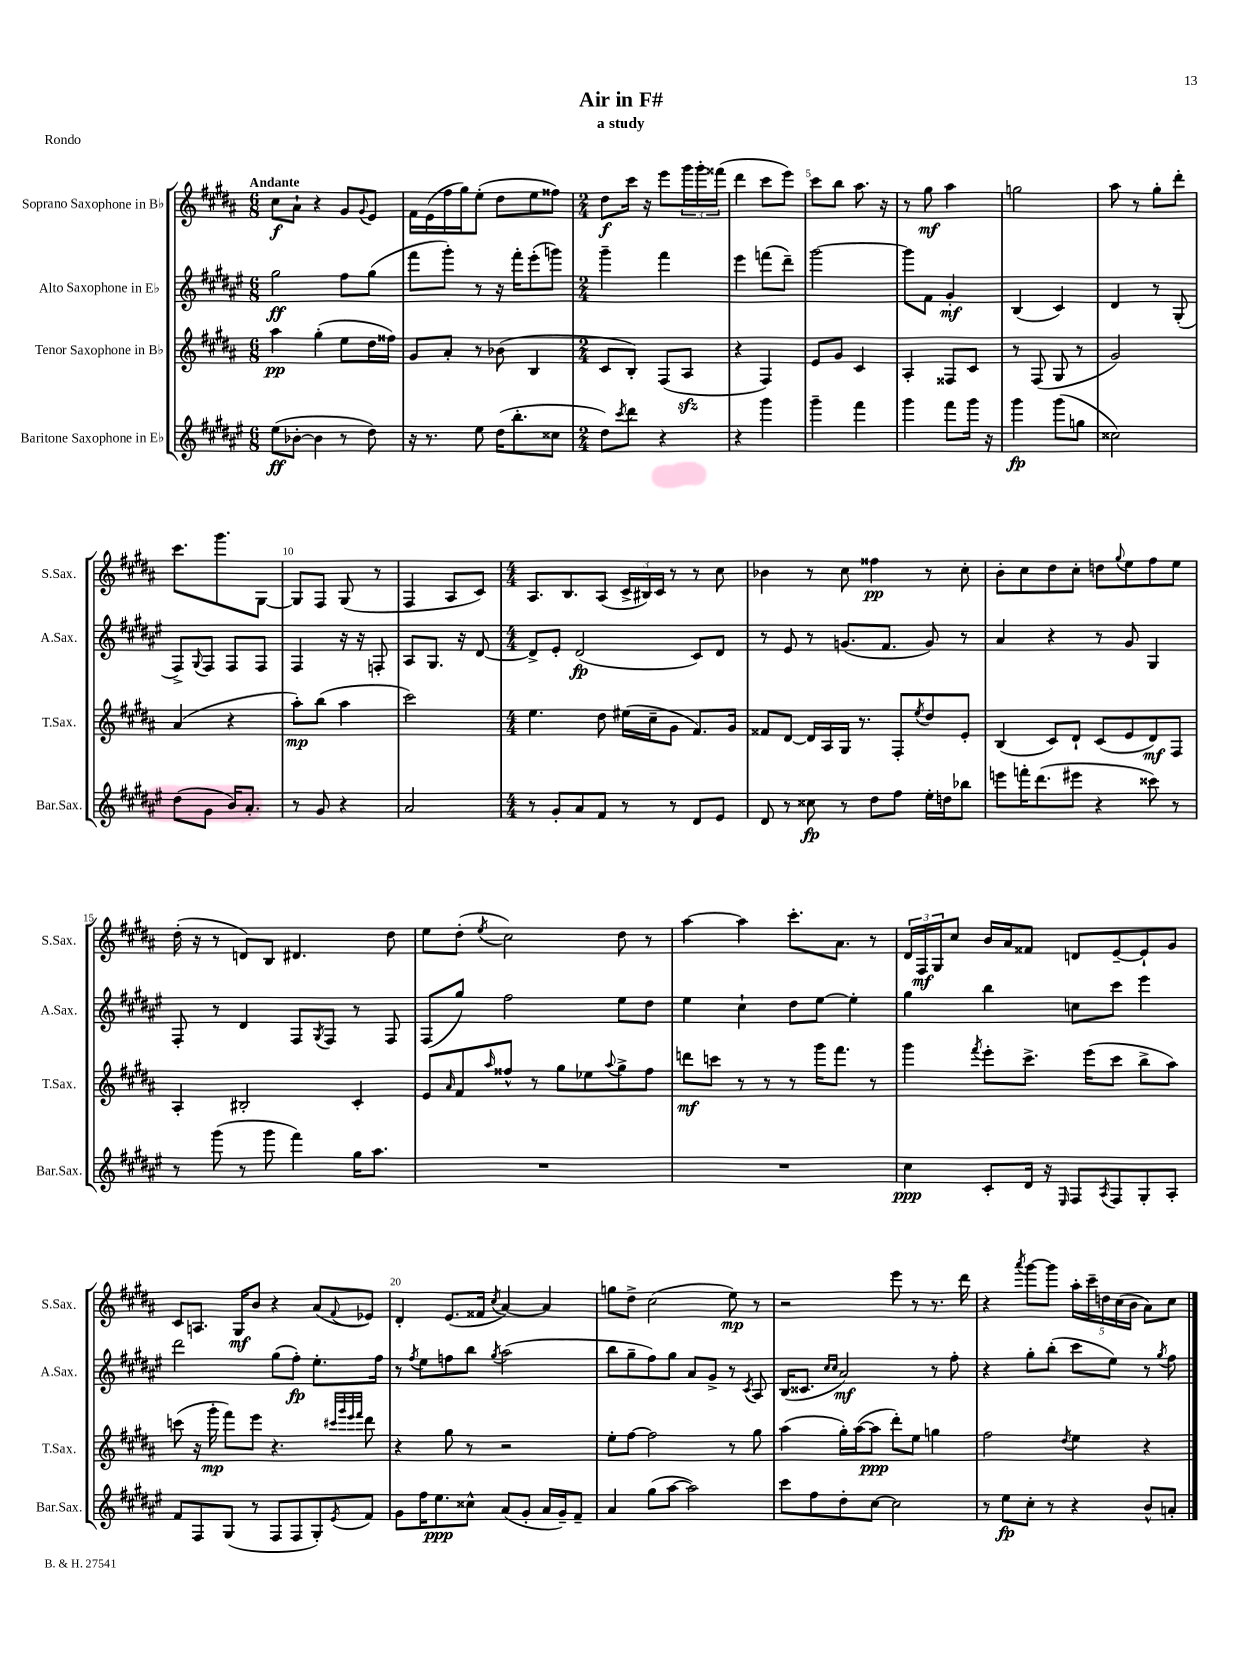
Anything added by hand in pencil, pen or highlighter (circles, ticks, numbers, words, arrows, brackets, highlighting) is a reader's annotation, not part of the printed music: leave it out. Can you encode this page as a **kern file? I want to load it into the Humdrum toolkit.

**kern	**dynam	**kern	**dynam	**kern	**dynam	**kern	**dynam
*part4	*part4	*part3	*part3	*part2	*part2	*part1	*part1
*staff4	*staff4	*staff3	*staff3	*staff2	*staff2	*staff1	*staff1
*I"Baritone Saxophone in E♭	*	*I"Tenor Saxophone in B♭	*	*I"Alto Saxophone in E♭	*	*I"Soprano Saxophone in B♭	*
*I'Bar.Sax.	*	*I'T.Sax.	*	*I'A.Sax.	*	*I'S.Sax.	*
*clefG2	*	*clefG2	*	*clefG2	*	*clefG2	*
*k[f#c#g#d#a#e#]	*	*k[f#c#g#d#a#]	*	*k[f#c#g#d#a#e#]	*	*k[f#c#g#d#a#]	*
*M6/8	*	*M6/8	*	*M6/8	*	*M6/8	*
=1	=1	=1	=1	=1	=1	=1	=1
!	!	!	!	!	!	!LO:TX:a:B:t=Andante	!
(8ee#\L	ff	4aa#\	pp	2gg#\	ff	8cc#\L	f
[8b-X'\J	.	.	.	.	.	8a#`\J	.
4b-\]	.	(4gg#'\	.	.	.	4r	.
8r	.	8ee\L	.	8ff#\L	.	8g#/L	.
.	.	.	.	.	.	8qqg#/	.
8dd#\)	.	16dd#\L	.	(8gg#\J	.	8e/J	.
.	.	16ff##X\JJ)	.	.	.	.	.
=2	=2	=2	=2	=2	=2	=2	=2
16r	.	8g#/L	.	8fff#\L	.	16f#\LL	.
8.r	.	.	.	.	.	(16e\	.
.	.	8a#'/J	.	8ggg#'\J)	.	16ff#\	.
.	.	.	.	.	.	16gg#\J)	.
8ee#\	.	8r	.	8r	.	(8ee'\J	.
(16dd#\KL	.	(8b-X\	.	16r	.	8dd#\L	.
8.bb'\	.	.	.	16fff#'\KL	.	.	.
.	.	4B/	.	(8eee#'\	.	8ee\	.
8cc##X\J	.	.	.	8gggn\J)	.	8ff##X\J)	.
=3	=3	=3	=3	=3	=3	=3	=3
*M2/4	*	*M2/4	*	*M2/4	*	*M2/4	*
8dd#\L)	.	8c#/L	.	4ggg#~\	.	8dd#\L	f
8qccc#/	.	.	.	.	.	.	.
8ddd#\J	.	8B'/J)	.	.	.	16ccc#\Jk	.
.	.	.	.	.	.	16r	.
4r	.	(8F#/L	.	4fff#\	.	8eee\L	.
.	.	8A#zz/J	.	.	.	24ggg#\L	.
.	.	.	.	.	.	24ggg#'\	.
.	.	.	.	.	.	(24fff##X\JJ	.
=4	=4	=4	=4	=4	=4	=4	=4
4r	.	4r	.	4eee#\	.	4ddd#\	.
4ggg#\	.	4F#/)	.	(8fffn\L	.	8ccc#\L	.
.	.	.	.	8ddd#~\J)	.	8eee\J)	.
=5	=5	=5	=5	=5	=5	=5	=5
4ggg#~\	.	8e/L	.	[2ggg#\	.	8ccc#\L	.
.	.	8g#/J	.	.	.	8bb\J	.
4fff#\	.	4c#/	.	.	.	8.aa#\	.
.	.	.	.	.	.	16r	.
=6	=6	=6	=6	=6	=6	=6	=6
4ggg#\	.	4A#'/	.	8ggg#\L]	.	8r	.
.	.	.	.	8f#\J	.	8gg#\	mf
8fff#\L	.	8F##X/L	.	4g#'/	mf	4aa#\	.
16ggg#\Jk	.	8c#/J	.	.	.	.	.
16r	.	.	.	.	.	.	.
=7	=7	=7	=7	=7	=7	=7	=7
4ggg#\	fp	8r	.	(4B/	.	2ggn\	.
.	.	(8F#/	.	.	.	.	.
(8ggg#\L	.	8G#/	.	4c#/)	.	.	.
8ggn\J	.	8r	.	.	.	.	.
=8	=8	=8	=8	=8	=8	=8	=8
2cc##X\)	.	2g#/)	.	4d#/	.	8aa#\	.
.	.	.	.	.	.	8r	.
.	.	.	.	8r	.	8gg#'\L	.
.	.	.	.	(8G#'/	.	8ddd#'\J	.
!!LO:LB:g=z
=9	=9	=9	=9	=9	=9	=9	=9
(8dd#\L	.	(4a#/	.	8F#^/L)	.	8.ccc#\L	.
.	.	.	.	8qqG#/	.	.	.
8g#\J	.	.	.	8F#/J	.	.	.
.	.	.	.	.	.	8.ggg#\	.
16b/KL)	.	4r	.	8F#/L	.	.	.
8.a#'/J	.	.	.	.	.	.	.
.	.	.	.	8F#/J	.	[8G#\J	.
=10	=10	=10	=10	=10	=10	=10	=10
8r	.	8aa#'\L)	mp	4F#/	.	8G#/L]	.
8g#/	.	(8bb\J	.	.	.	8F#/J	.
4r	.	4aa#\	.	16r	.	(8G#/	.
.	.	.	.	16r	.	.	.
.	.	.	.	8Fn'/	.	8r	.
=11	=11	=11	=11	=11	=11	=11	=11
2a#/	.	2ccc#\)	.	8A#/L	.	4F#/	.
.	.	.	.	8.G#/J	.	.	.
.	.	.	.	.	.	8A#/L	.
.	.	.	.	16r	.	.	.
.	.	.	.	[8d#/	.	8c#/J)	.
=12	=12	=12	=12	=12	=12	=12	=12
*M4/4	*	*M4/4	*	*M4/4	*	*M4/4	*
8r	.	4.ee\	.	8d#^/L]	.	8.A#/L	.
8g#'/L	.	.	.	8e#'/J	.	.	.
.	.	.	.	.	.	8.B/	.
8a#/	.	.	.	(2d#/	fp	.	.
8f#/J	.	8dd#\	.	.	.	(8A#/J	.
8r	.	(16ee#X\LL	.	.	.	24c#^/LL	.
.	.	.	.	.	.	24B#X/)	.
.	.	16cc#~\J	.	.	.	.	.
.	.	.	.	.	.	24c#/JJ	.
8r	.	8g#\J	.	.	.	8r	.
8d#/L	.	8.f#/L)	.	8c#/L)	.	8r	.
8e#/J	.	.	.	8d#/J	.	8cc#\	.
.	.	16g#/Jk	.	.	.	.	.
=13	=13	=13	=13	=13	=13	=13	=13
8d#/	.	8f##X/L	.	8r	.	4b-X\	.
8r	.	[8d#/J	.	8e#/	.	.	.
8cc##X\	fp	16d#/LL]	.	8r	.	8r	.
.	.	16A#/	.	.	.	.	.
8r	.	16G#/JJ	.	(8.gn/L	.	8cc#\	.
.	.	8.r	.	.	.	.	.
8dd#\L	.	.	.	.	.	4ff##X\	pp
.	.	.	.	8.f#/J	.	.	.
8ff#\J	.	8F#'/L	.	.	.	.	.
.	.	8qee/	.	.	.	.	.
16ee#'\LL	.	8dd#/	.	8g/)	.	8r	.
16ddn\J	.	.	.	.	.	.	.
8bb-X\J	.	8e'/J	.	8r	.	8cc#'\	.
=14	=14	=14	=14	=14	=14	=14	=14
8eeen\L	.	(4B/	.	4a#/	.	8b'\L	.
16fffn'\K	.	.	.	.	.	8cc#\	.
(8.ddd#\	.	.	.	.	.	.	.
.	.	8c#/L)	.	4r	.	8dd#\	.
8eee#X\J	.	8d#`/J	.	.	.	8cc#'\J	.
4r	.	(8c#/L	.	8r	.	8ddn\L	.
.	.	.	.	.	.	8qqgg#/	.
.	.	8e/	.	8g#/	.	8ee\	.
8ccc##X\)	.	8d#/)	mf	4G#/	.	8ff#\	.
8r	.	8F#/J	.	.	.	8ee\J	.
!!LO:LB:g=z
=15	=15	=15	=15	=15	=15	=15	=15
8r	.	4A#'/	.	8F#'/	.	(16dd#'\	.
.	.	.	.	.	.	16r	.
(8ggg#\	.	.	.	8r	.	8r	.
8r	.	2B#X'/	.	4d#/	.	8dn/L)	.
8ggg#\	.	.	.	.	.	8B/J	.
4fff#\)	.	.	.	8F#/L	.	4.d#X/	.
.	.	.	.	8qG#/	.	.	.
.	.	.	.	8F#/J	.	.	.
16gg#\KL	.	4c#'/	.	8r	.	.	.
8.aa#\J	.	.	.	.	.	.	.
.	.	.	.	8F#/	.	8dd#\	.
=16	=16	=16	=16	=16	=16	=16	=16
1r	.	8e/L	.	(8F#/L	.	8ee\L	.
.	.	16qqa#/	.	.	.	.	.
.	.	8f#/	.	8gg#/J)	.	(8dd#'\J	.
.	.	16qqaa#/	.	.	.	8qee/	.
.	.	8ff##X^^/J	.	2ff#\	.	2cc#\)	.
.	.	8r	.	.	.	.	.
.	.	8gg#\L	.	.	.	.	.
.	.	8ee-X\	.	.	.	.	.
.	.	8qqaa#/	.	.	.	.	.
.	.	8gg#^\	.	8ee#\L	.	8dd#\	.
.	.	8ff##\J	.	8dd#\J	.	8r	.
=17	=17	=17	=17	=17	=17	=17	=17
1r	.	8dddn\L	mf	4ee#\	.	[4aa#\	.
.	.	8cccn\J	.	.	.	.	.
.	.	8r	.	4cc#`\	.	4aa#\]	.
.	.	8r	.	.	.	.	.
.	.	8r	.	8dd#\L	.	8.ccc#'\L	.
.	.	16ggg#\KL	.	[8ee#\J	.	.	.
.	.	8.fff#\J	.	.	.	8.a#\J	.
.	.	.	.	4ee#'\]	.	.	.
.	.	8r	.	.	.	8r	.
=18	=18	=18	=18	=18	=18	=18	=18
4cc#\	ppp	4ggg#\	.	4gg#\	.	24d#/LL	.
.	.	.	.	.	.	24F#/	mf
.	.	.	.	.	.	24G#/J	.
.	.	.	.	.	.	8cc#/J	.
.	.	8qfff#/	.	.	.	.	.
8c#'/L	.	8eee'\L	.	4bb\	.	16b/LL	.
.	.	.	.	.	.	16a#/J	.
16d#/Jk	.	8.ccc#^\J	.	.	.	8f##X/J	.
16r	.	.	.	.	.	.	.
16qqE#/	.	.	.	.	.	.	.
8F#/L	.	.	.	8ccn\L	.	8dn/L	.
.	.	(16eee\KL	.	.	.	.	.
8qA#/	.	.	.	.	.	.	.
8F#/	.	8ccc#\J	.	8ccc#\J	.	[8e~/	.
8G#'/	.	8bb^\L	.	4eee#\	.	8e`/]	.
8A#'/J	.	8aa#\J)	.	.	.	8g#/J	.
!!LO:LB:g=z
=19	=19	=19	=19	=19	=19	=19	=19
8f#/L	.	(8cccn\	.	2ddd#\	.	8c#/L	.
8F#/	.	16r	.	.	.	8.An/J	.
.	.	16ggg#'\	mp	.	.	.	.
(8G#/J	.	8fff#\L)	.	.	.	.	.
.	.	.	.	.	.	16G#/KL	mf
8r	.	8eee\J	.	.	.	8b/J	.
8F#/L	.	4.r	.	(8gg#\L	.	4r	.
8F#/	.	.	.	8ff#'\J)	fp	.	.
8G#'/)	.	.	.	8.ee#'\L	.	(8a#/L	.
.	.	32qqccc#X/LLL	.	.	.	.	.
.	.	32qqggg#/	.	.	.	.	.
.	.	32qqeee/	.	.	.	.	.
8qe#/	.	32qqfff#/JJJ	.	.	.	8qqf#/	.
8f#/J	.	8ddd#\	.	.	.	8e-X/J)	.
.	.	.	.	16ff#\Jk	.	.	.
=20	=20	=20	=20	=20	=20	=20	=20
8g#\L	.	4r	.	8r	.	4d#'/	.
.	.	.	.	8qff#/	.	.	.
16ff#\K	.	.	.	8ee#\L	.	.	.
8.ee#\	ppp	.	.	.	.	.	.
.	.	8gg#\	.	8ffn\	.	(8.e/L	.
8cc##X^^\J	.	8r	.	8bb\J	.	.	.
.	.	.	.	.	.	16f##X/Jk	.
.	.	.	.	8qgg#/	.	8qcc#/	.
(8a#/L	.	2r	.	(2aa#\	.	[4a#/)	.
8g#'/J	.	.	.	.	.	.	.
16a#/LL	.	.	.	.	.	4a#/]	.
16g#~/J)	.	.	.	.	.	.	.
8f#~/J	.	.	.	.	.	.	.
=21	=21	=21	=21	=21	=21	=21	=21
4a#/	.	8ee'\L	.	8bb\L	.	8ggn\L	.
.	.	[8ff#\J	.	8gg#~\	.	8dd#^\J	.
(8gg#\L	.	2ff#\]	.	8ff#\)	.	(2cc#\	.
[8aa#\J	.	.	.	8gg#\J	.	.	.
2aa#\])	.	.	.	8a#/L	.	.	.
.	.	.	.	8g#^/J	.	.	.
.	.	8r	.	8r	.	8ee\)	mp
.	.	.	.	8qc#/	.	.	.
.	.	8gg#\	.	8A#/	.	8r	.
=22	=22	=22	=22	=22	=22	=22	=22
8ccc#\L	.	(4aa#\	.	(16B/KL	.	2r	.
.	.	.	.	8.c##X/J	.	.	.
8ff#\	.	.	.	.	.	.	.
.	.	.	.	16qqcc#/LL	.	.	.
.	.	.	.	16qqcc#/JJ	.	.	.
8dd#'\	.	16gg#'\LL)	.	2a#/)	mf	.	.
.	.	([16aa#\J	.	.	.	.	.
[8cc#\J	.	8aa#\J]	ppp	.	.	.	.
2cc#\]	.	8ddd#'\L)	.	.	.	8eee\	.
.	.	8ee\J	.	.	.	8r	.
.	.	4ggn\	.	8r	.	8.r	.
.	.	.	.	8ff#'\	.	.	.
.	.	.	.	.	.	16ddd#\	.
=23	=23	=23	=23	=23	=23	=23	=23
8r	.	2ff#\	.	4r	.	4r	.
8ee#\L	fp	.	.	.	.	.	.
.	.	.	.	.	.	8qaaa#/	.
8cc#'\J	.	.	.	8gg#'\L	.	[8ggg#\L	.
8r	.	.	.	(8bb'\J	.	8ggg#\J]	.
.	.	8qdd#/	.	.	.	.	.
4r	.	4ee\	.	8ccc#\L	.	20aa#'\LL	.
.	.	.	.	.	.	20ccc#~\	.
.	.	.	.	.	.	20ddn\	.
.	.	.	.	8ee#\J)	.	.	.
.	.	.	.	.	.	(20cc#\	.
.	.	.	.	.	.	20b\JJ	.
8b^^/L	.	4r	.	8r	.	8a#\L)	.
.	.	.	.	8qgg#/	.	.	.
8an'/J	.	.	.	8ff#\	.	8cc#\J	.
==	==	==	==	==	==	==	==
*-	*-	*-	*-	*-	*-	*-	*-
